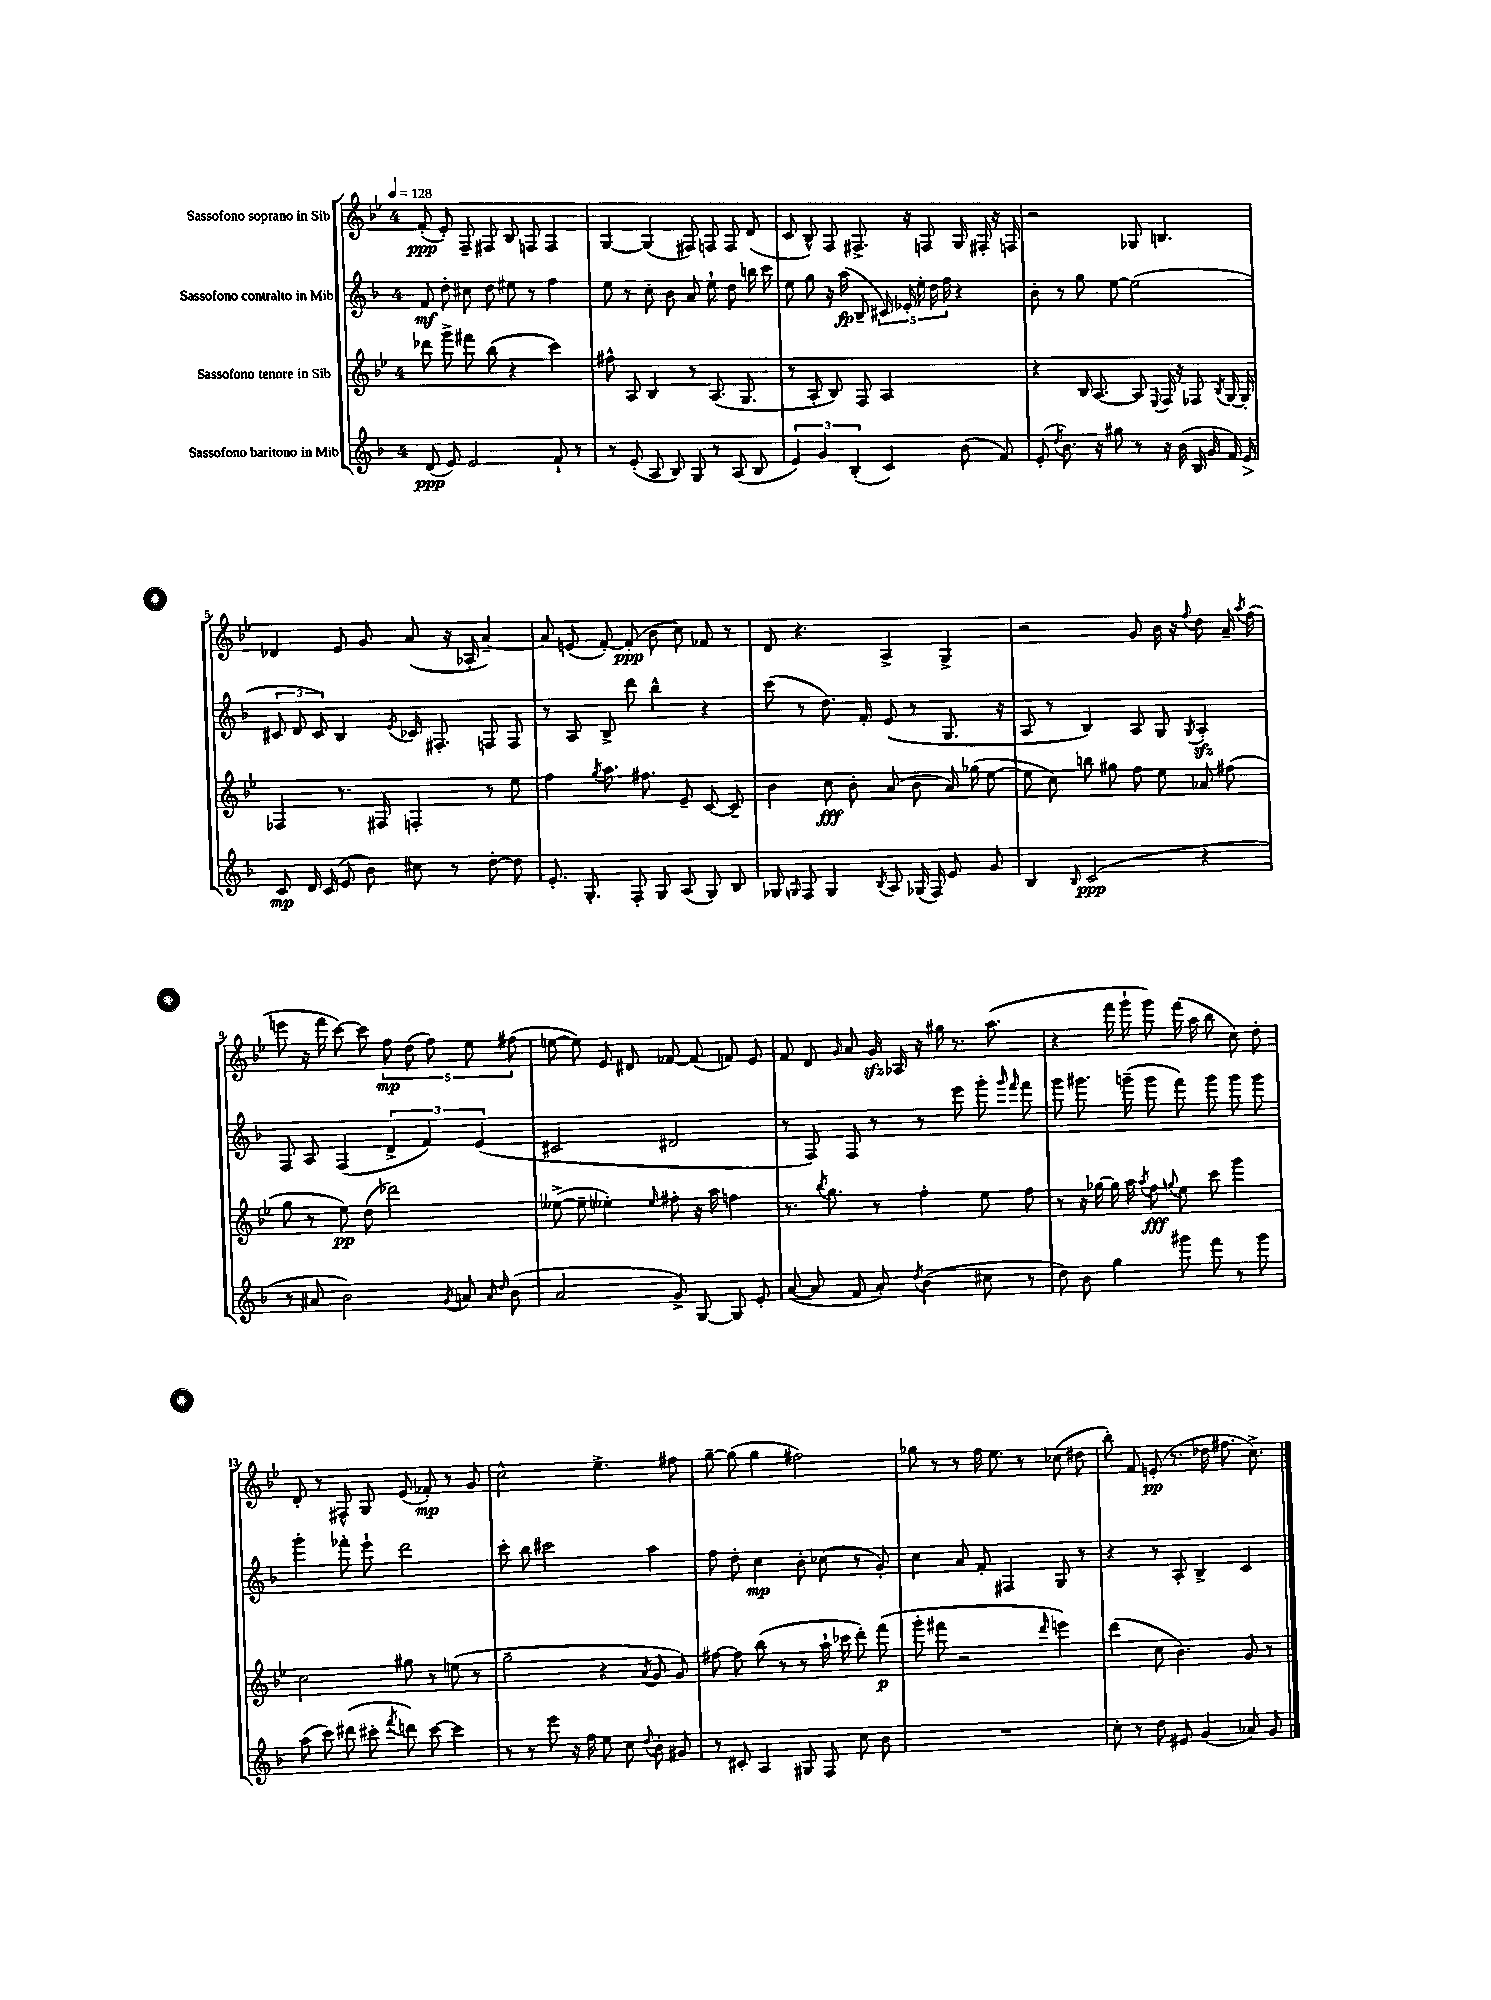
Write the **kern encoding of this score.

**kern	**kern	**kern	**kern
*staff4	*staff3	*staff2	*staff1
*clefG2	*clefG2	*clefG2	*clefG2
*k[b-]	*k[b-e-]	*k[b-]	*k[b-e-]
*M4/4	*M4/4	*M4/4	*M4/4
*MM128	*MM128	*MM128	*MM128
(8d	8ddd-	8f	(8f'
8e)	8ggg^	8dd'	8e-')
2e	8fff#	8cc#	8F~
.	(8bb-	8dd	8F#
.	4r	8ee#	8B-
.	.	8r	8F
8f`	4ccc)	4ff	4F
8r	.	.	.
=	=	=	=
8r	8ff#^^	8ee	[4G
(8e'	8A	8r	.
8A	4B-	8cc'	(4G]
8B-)	.	8b-	.
8G	8r	8a	8F#)
8r	(8.A	8ee`	8F
(8A	.	8dd	8F
.	8.G	.	.
8B-	.	16bb	(8d
.	.	16ccc	.
=	=	=	=
6e)	8r	8ee	8c
.	8A'	8gg	8B-^^)
6g	.	.	.
.	8B-)	16r	8F
.	.	(16aa	.
(6B-'	.	.	.
.	8F	8B-~	8.F#^
4c)	2A	20c#)	.
.	.	20e-'	.
.	.	.	16r
.	.	20ee'	.
.	.	.	8F
.	.	20dd	.
.	.	20ff	.
(8b-	.	4r	16G
.	.	.	16F#'
8f)	.	.	16r
.	.	.	16F
=	=	=	=
(8e'	4r	8b-'	2r
8qdd	.	.	.
8.b-)	.	8r	.
.	16B-	8gg	.
16r	[8.A	.	.
8gg#	.	[8ee	.
8r	8A]	(2ee]	8G-
.	8qqE-	.	.
16r	16F	.	4.B
(16b-	16r	.	.
16B-	8F-	.	.
16g	.	.	.
.	8qB-	.	.
16f)	[16G	.	.
16e	16G']	.	.
=	=	=	=
8c	4F-	12c#	4d-
.	.	12d	.
16d	.	.	.
.	.	12c#)	.
(16c	.	.	.
8e	8.r	4B-	8e-
8b-)	.	.	8g
.	16F#	.	.
.	.	8qe	.
8cc#	4F'	16c-	(8a
.	.	8.F#'	.
8r	.	.	16r
.	.	.	16A-'
[8dd'	8r	8F	[4a~)
8dd]	8ee-	8F	.
=	=	=	=
8.e'	4ff	8r	8a]
.	.	8A	(8e
8.G'	.	.	.
.	8qgg	.	.
.	8.aa	8B-^	[8f')
8F'	.	8ddd	(8f']
.	8.ff#	.	.
8G	.	4bb-^^	8b-
(8A	8e-~	.	8cc)
8G)	[8c	4r	8f-
8B-	8c~]	.	8r
=	=	=	=
8G-	4b-	(8ccc	8d
16qqG	.	.	.
8F	.	8r	4.r
4G	8cc	8.dd)	.
.	8b-'	.	.
.	.	16f'	.
8qB-	.	.	.
8A	(8a	(8e	4A^
(16G-	8b-	8r	.
16F)	.	.	.
8e	16a)	8.G	4G^
.	(16gg-	.	.
8g	[8ee-	.	.
.	.	16r	.
=	=	=	=
4B-	8ee-]	8A	2r
.	8cc)	8r	.
16qqB-	.	.	.
(2c	8bb	4B-)	.
.	8gg#	.	.
.	8ff	8A	8g
.	8ee-	8G	16b-
.	.	.	16r
.	.	8qG	8qqff
4r	8a-	4A'	8dd
.	(8ff#	.	16a~
.	.	.	8qaa
.	.	.	(16ff
=	=	=	=
8r	8gg	8F	8eee
8a#	8r	8A	16r
.	.	.	16fff
2b-)	8ee-)	(4F	[8ccc)
.	(8dd	.	8ccc]
.	2ddd-)	6d^	10ff
.	.	.	(10dd
.	.	6f)	.
.	.	.	10ff)
8qg	.	.	.
8a	.	.	.
.	.	.	10ee-
.	.	(6e	.
16qqa	.	.	.
16qqdd	.	.	.
(8b-	.	.	.
.	.	.	(10ff#
=	=	=	=
2a	([8ee--^	2c#	[8ee
.	8ee--~]	.	8ee])
.	4ee-')	.	8e-
.	.	.	8d#
.	16qqee-	.	.
8g^)	8ff#'	2d#	[8f-
[8G	16r	.	(8f-]
.	16aa	.	.
8G]	4ff	.	8f)
8e'	.	.	8e-
=	=	=	=
([8a	8.r	8r	8f
8a]	.	8F)	8d
.	8qbb-	.	.
.	8.gg	.	.
.	.	.	16qqg
8f	.	8F	8a
8a')	8r	8r	16g
.	.	.	16A-
8qdd	.	.	.
(4b-	4ff'	8r	16r
.	.	.	16gg#
.	.	8eee	8.r
8cc#	8ee-	8ggg'	.
.	.	.	(8.aa
.	.	16qqggg	.
.	.	16qqfff	.
8r	8ff	8fff	.
=	=	=	=
8dd)	8r	8ggg	4r
8b-	16r	8.ggg#	.
.	[16gg-	.	.
4gg	16gg-]	.	16fff
.	16aa	(16ggg~	16ggg`
.	8qaa	.	.
.	8ff	8ggg	8ggg)
.	8qqgg	.	.
8ggg#	8ee-	8fff)	(16fff
.	.	.	16aa
8fff	8ccc	8ggg	8bb-
8r	4ggg	8ggg	8cc)
8ggg#	.	8ggg	8dd'
=	=	=	=
(8aa	2cc	4ggg'	8d'
8ccc)	.	.	8r
(8ddd#	.	8fff-'	8F#^^
8ccc#'	.	8eee`	8G
8qfff	.	.	.
8ddd)	8gg#	2ddd	(8e-
[8ccc#	8r	.	8f-')
4ccc#]	(8ee	.	8r
.	8r	.	8g
=	=	=	=
8r	2gg~	8ccc'	2cc^^
8r	.	8bb-	.
8eee	.	2ccc#	.
16r	.	.	.
16ff	.	.	.
8ee	4r	.	4.ee-^
8cc	.	.	.
8qqdd	8qa	.	.
8b-'	8g	4aa	.
8g#	8g)	.	8ff#
=	=	=	=
8r	[8ff#	8ff	[8gg~
8c#'	8ff#]	8dd'	(8gg]
4A	(8bb-	4cc	4gg
.	8r	.	.
8G#	8r	8b-'	2ff#)
8F	16aa`	(8cc-	.
.	16ccc-	.	.
8cc	8ddd')	8r	.
8b-	(8fff	8g')	.
=	=	=	=
1r	8ggg'	4cc	8gg-
.	8fff#	.	8r
.	2r	8a	8r
.	.	8f'	16ff
.	.	.	8.ee-
.	.	4F#	.
.	.	.	8r
.	16qqddd	.	.
.	4eee)	8G	(8cc-
.	.	8r	8dd#
=	=	=	=
8cc'	(4ddd	4r	8bb-')
8r	.	.	8f
8dd	8cc	8r	(8e'
8e#	4.b-)	8A'	8.r
(4g	.	4B-^	.
.	.	.	16dd-
.	.	.	8.ff#
8a-)	8g	4c	.
.	.	.	8.cc^)
8g	8r	.	.
==	==	==	==
*-	*-	*-	*-
